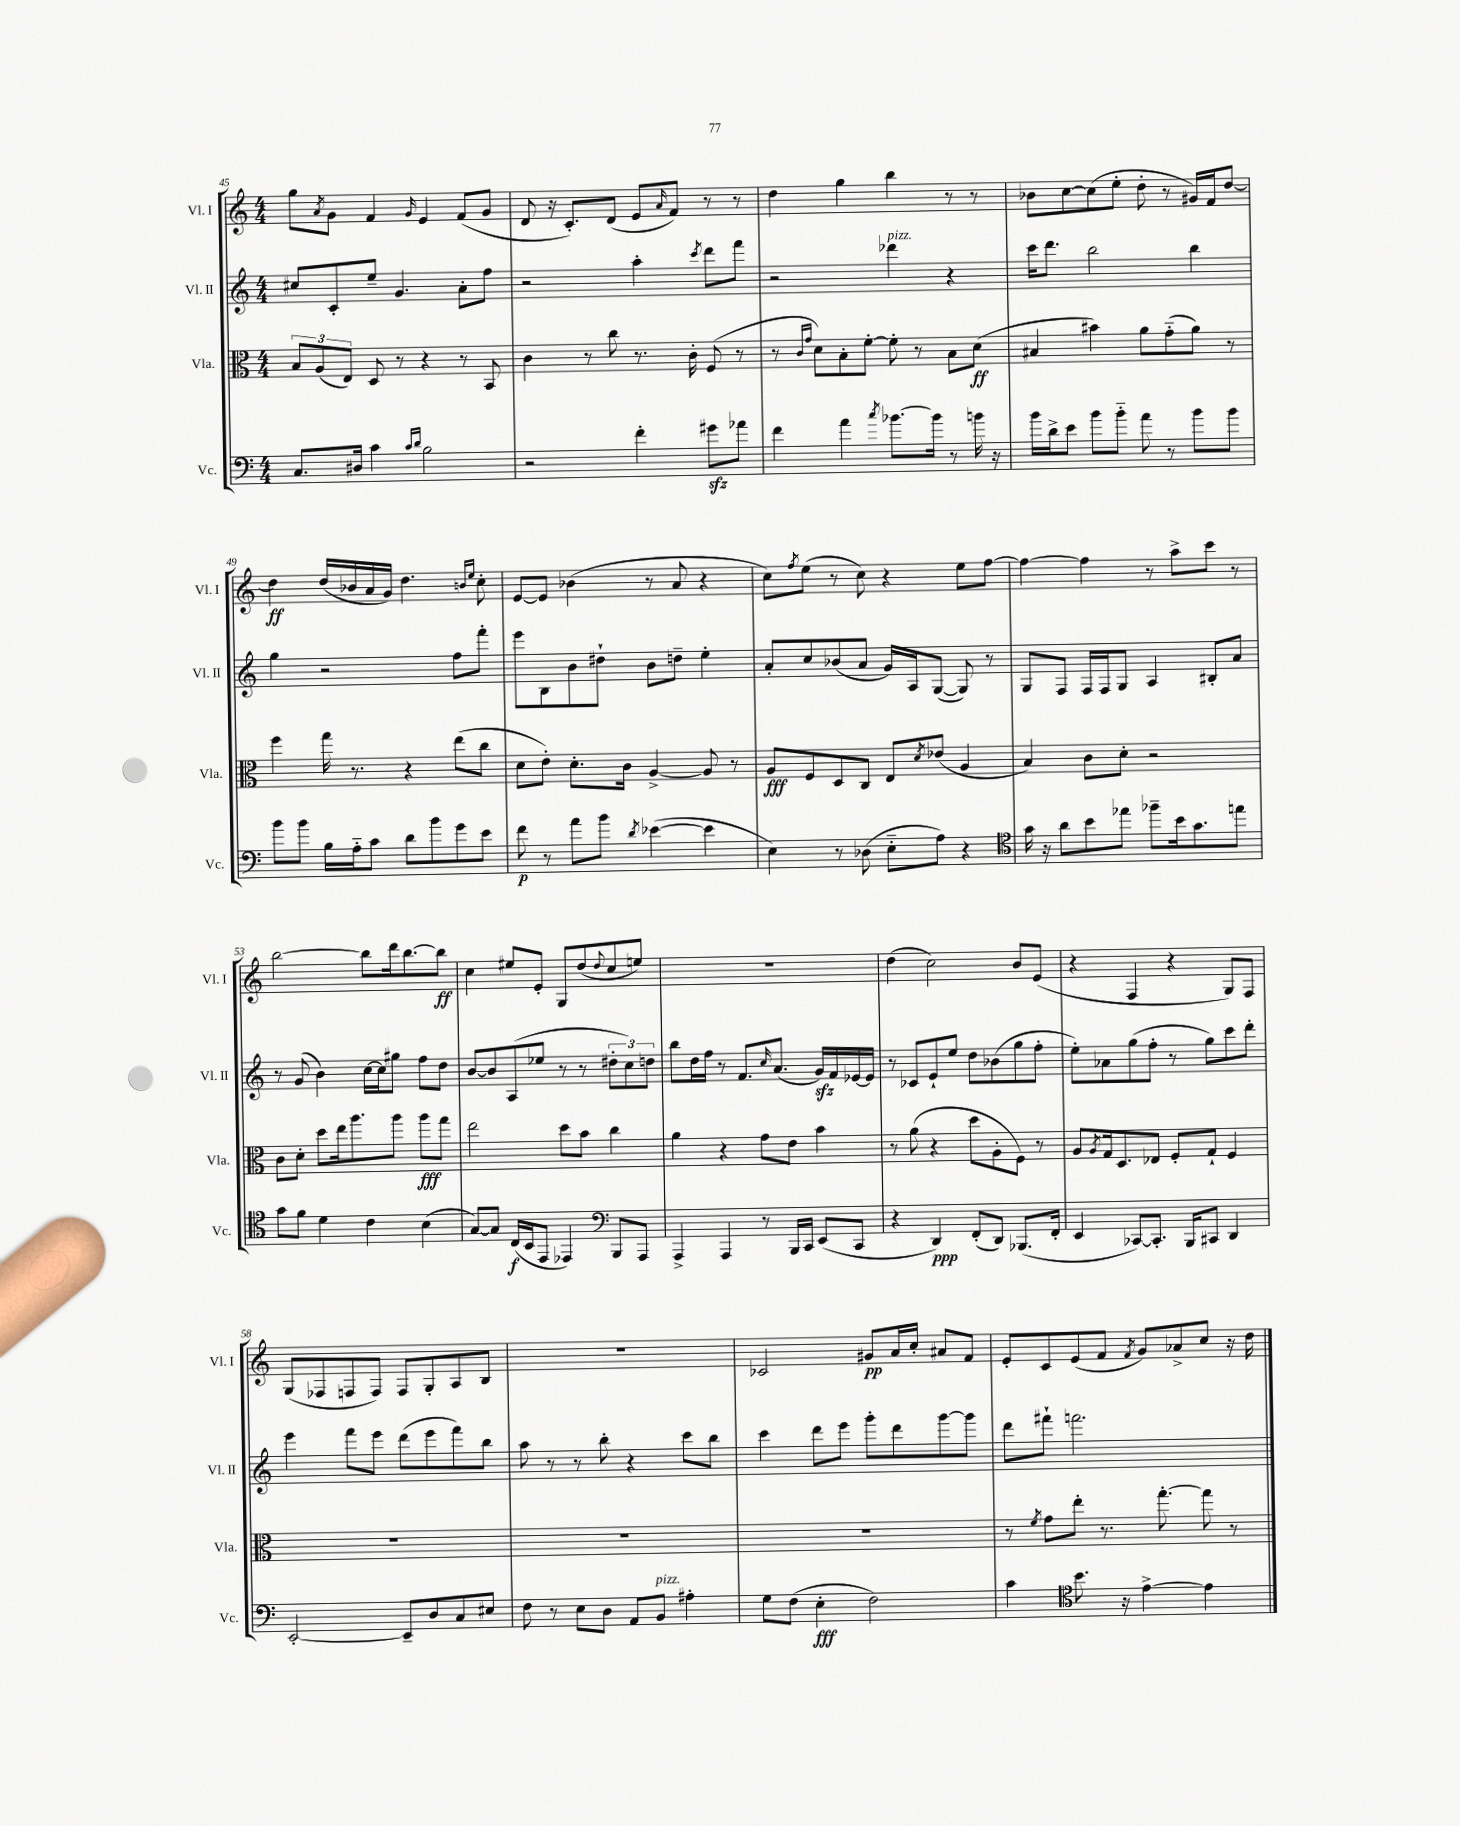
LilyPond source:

<<
\new StaffGroup <<
\new Staff = "s0" \with { instrumentName = "Vl. I" shortInstrumentName = "Vl. I" } {
    \clef treble \key c \major \numericTimeSignature \time 4/4
    g''8 \acciaccatura { a'8 } g'8 f'4 \grace { g'16 } e'4 f'8( g'8 |
    d'8 r16 c'8.-.) d'8( e'8 \grace { a'16 } f'8) r8 r8 |
    d''4 g''4 b''4 r8 r8 |
    bes'8 c''8~ c''8( e''8-. d''8-. r8 gis'16) f'16 d''8~ |
    d''4\ff d''16( bes'16 a'16 g'16) d''4. \grace { b'16 e''16 } c''8-. |
    e'8~ e'8 bes'4( r8 a'8 r4 |
    c''8) \acciaccatura { f''8 } e''8( r8 c''8) r4 e''8 f''8~ |
    f''4~ f''4 r8 a''8-> c'''8 r8 |
    b''2~ b''8 d'''16 b''8.~ b''8\ff |
    c''4 eis''8 e'8-. g8 d''8( \appoggiatura { d''8 } c''8 e''8) |
    R1 |
    d''4( c''2) b'8 e'8( |
    r4 f4 r4 g8) f8 |
    g8( fes8 f8 f8) f8 g8-. a8 b8 |
    R1 |
    ces'2 gis'8\pp a'16 c''16-. ais'8 f'8 |
    e'8-. c'8 e'8( f'8 \acciaccatura { f'8 } g'8) aes'8-> c''8 r16 d''16 \bar "|." |
}
\new Staff = "s1" \with { instrumentName = "Vl. II" shortInstrumentName = "Vl. II" } {
    \clef treble \key c \major \numericTimeSignature \time 4/4
    cis''8 c'8-. e''8-- g'4. a'8-. f''8 |
    r2 a''4-. \acciaccatura { c'''8 } d'''8 f'''8 |
    r2 des'''4^\markup { \italic "pizz." } r4 |
    c'''16 d'''8. b''2 b''4 |
    g''4 r2 f''8 f'''8-. |
    e'''8 b8 b'8 dis''8-! b'8 d''8-- e''4-. |
    a'8-. c''8 bes'8( a'8 g'16) a16 g8~( g8) r8 |
    g8 f8 f16 f16 g8 a4 bis8-. a'8 |
    r8 g'8( b'4) c''16~ c''16 gis''8 f''8 d''8 |
    b'8~ b'8 a8( ees''8 r8 r8 \tuplet 3/2 { dis''8-. c''8) d''8 } |
    b''8 d''16 f''16 r8 f'8. \grace { c''16 } a'8.( g'16\sfz) f'16 ees'16~ ees'16 |
    r8 ces'8 e'8-! e''8 d''8 bes'8( g''8 f''8-. |
    e''8-.) aes'8 g''8( f''8-. r8 g''8) c'''8 d'''8-. |
    e'''4 f'''8 e'''8 d'''8( e'''8 f'''8) b''8 |
    a''8 r8 r8 b''8-. r4 c'''8 b''8 |
    c'''4 d'''8 e'''8 g'''8-. d'''8 g'''8~ g'''8 |
    d'''8 fis'''8-! f'''2. \bar "|." |
}
\new Staff = "s2" \with { instrumentName = "Vla." shortInstrumentName = "Vla." } {
    \clef alto \key c \major \numericTimeSignature \time 4/4
    \tuplet 3/2 { b8 a8( e8) } d8 r8 r4 r8 b,8 |
    c'4 r8 c''8 r8. c'16-. f8( r8 |
    r8 \grace { c'16 g'16 } d'8) b8-. f'8~-. f'8-. r8 b8 d'8\ff( |
    bis4 bis'4) a'8 g'8-_( a'8) r8 |
    f''4 g''16 r8. r4 e''8( c''8 |
    d'8 e'8-.) d'8.-. c'16 a4~-> a8 r8 |
    a8\fff f8 d8 c8 e8 \acciaccatura { d'8 } ees'8( a4 |
    b4) c'8 d'8-. r2 |
    c'8 d'8-. d''8 e''16 a''8. a''8 a''8\fff g''8 |
    e''2 d''8 b'8 c''4 |
    a'4 r4 g'8 e'8 b'4 |
    r8 a'8( r4 d''8 a8-. f8) r8 |
    a8 \acciaccatura { a8 } g16 d8. ees8 f8-. g8-! f4 |
    R1 |
    R1 |
    R1 |
    r8 \acciaccatura { f'8 } g'8 e''8-. r8. g''8.~-. g''8 r8 \bar "|." |
}
\new Staff = "s3" \with { instrumentName = "Vc." shortInstrumentName = "Vc." } {
    \clef bass \key c \major \numericTimeSignature \time 4/4
    c8. dis16 c'4 \grace { c'16 d'16 } b2 |
    r2 f'4-. gis'8\sfz aes'8 |
    f'4 a'4 \acciaccatura { c''8 } bes'8.~ bes'16 r8 b'16 r16 |
    b'16 d'16-> e'8 b'8 b'8-_ a'8 r8 b'8 b'8 |
    b'8 b'8 b16 a16-_ c'8 d'8 b'8 g'8 e'8 |
    f'8\p r8 a'8 b'8 \acciaccatura { d'8 } ees'4~( ees'4 |
    e4) r8 des8( e8-_ a8) r4 |
    \clef tenor g'16 r16 a'8 b'8 ees''8 fes''8-- b'16 g'8. e''8 |
    g'8 f'8 d'4 c'4 b4( |
    g8~) g8 c16\f( b,16 e,8 ees,4) \clef bass b,,8 a,,8 |
    a,,4-> a,,4 r8 b,,16 c,16 e,8( c,8 |
    r4 d,4\ppp) f,8-.( d,8) bes,,8.( f,16-. |
    e,4 ces,8~) ces,8.-. b,,16 cis,8 d,4 |
    e,2~-. e,8-- d8 c8 eis8 |
    f8 r8 e8 d8 a,8 b,8^\markup { \italic "pizz." } ais4-. |
    g8 f8( e4-.\fff f2) |
    c'4 \clef tenor b'8. r16 e'4~-> e'4 \bar "|." |
}
>>
>>
\layout { \context { \Score currentBarNumber = #45 } }
